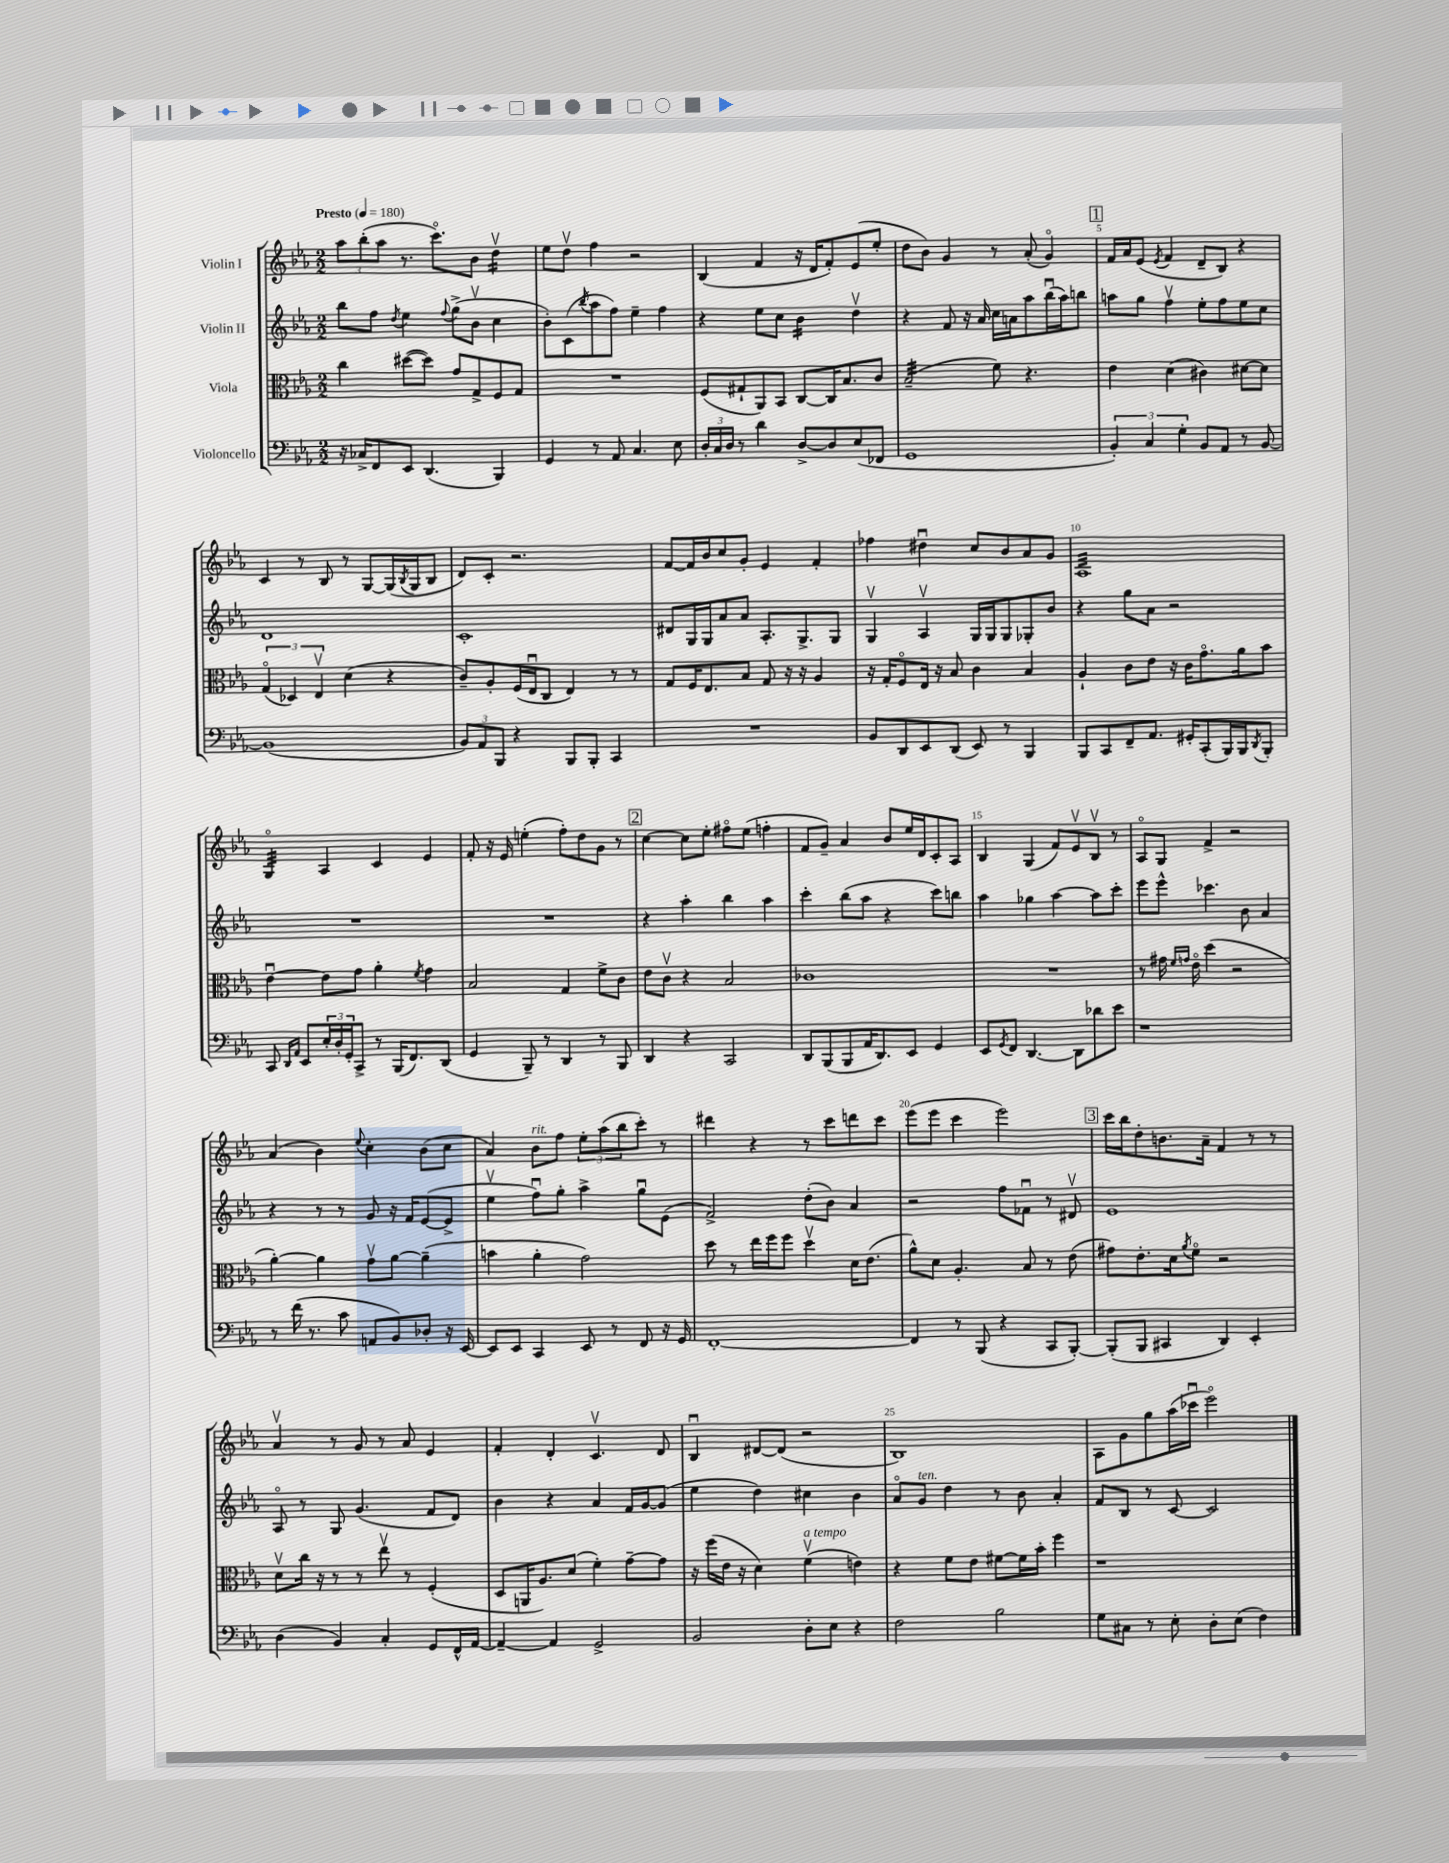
<<
\new StaffGroup <<
\new Staff = "s0" \with { instrumentName = "Violin I" } {
    \clef treble \key ees \major \numericTimeSignature \time 2/2 \tempo "Presto" 4 = 180
    \tuplet 3/2 { aes''8 bes''8-.( aes''8 } r8. c'''8.\flageolet) bes'8 d''4:16\upbow |
    ees''8 d''8\upbow f''4 r2 |
    bes4( f'4 r16 d'16 f'8-.) ees'8( ees''8-. |
    d''8 bes'8) g'4 r8 aes'8-.( g'4\flageolet) |
    \mark \markup { \box "1" } f'16 aes'16 ees'8( \acciaccatura { ees'8 } f'4 d'8-- bes8) r4 |
    c'4 r8 bes8 r8 g8~ g16( \acciaccatura { bes8 } g16 bes8 |
    d'8) c'8-. r2. |
    f'8~ f'16 bes'16 c''8 g'8-. ees'4 f'4-. |
    fes''4 dis''4\downbow c''8 bes'8 aes'8 g'8 |
    aes1:32 |
    g4:32\flageolet aes4 c'4 ees'4 |
    f'8-. r16 ees'16 e''4-.( f''8-.) d''8 g'8 r8 |
    \mark \markup { \box "2" } c''4~ c''8 ees''8-. fis''8\flageolet ees''8( f''4-. |
    f'8 g'8--) aes'4 bes'8 ees''16 d'16 c'8-. aes8 |
    bes4 g4( f'8) ees'8\upbow bes8\upbow r8 |
    aes8\flageolet g8 f'4-> r2 |
    aes'4( bes'4) \appoggiatura { ees''8 } c''4-. bes'8( c''8 |
    aes'4) bes'8^\markup { \italic "rit." } f''8 \tuplet 3/2 { ees''8-. aes''8( bes''8 } c'''8-.) r8 |
    dis'''4 r4 r8 c'''8 d'''8 c'''8 |
    ees'''8( ees'''8 c'''4 ees'''2) |
    \mark \markup { \box "3" } c'''16 bes''16 d''8-. b'8. aes'16-- f'4 r8 r8 |
    aes'4\upbow r8 g'8 r8 aes'8 ees'4 |
    f'4-. d'4-. c'4.\upbow d'8 |
    bes4\downbow dis'8~ dis'8( r2 |
    bes1) |
    aes8 g'8 g''8 aes''16( ces'''16\downbow ees'''2\flageolet) \bar "|." |
}
\new Staff = "s1" \with { instrumentName = "Violin II" } {
    \clef treble \key ees \major \numericTimeSignature \time 2/2
    bes''8 f''8 \acciaccatura { d''8 } ees''4 \appoggiatura { f''8 } g''8->( bes'8\upbow c''4 |
    bes'8-.) c'8( \acciaccatura { bes''8 } aes''8 f''8) ees''4-- f''4 |
    r4 ees''8 c''8 bes'4:16 d''4\upbow |
    r4 f'8 r16 aes'16 c''16 a'16 aes''8 bes''16\downbow( aes''16) b''8 |
    \mark \markup { \box "1" } a''8 g''8 f''4\upbow ees''8-. f''8 ees''8 c''8 |
    d'1 |
    c'1-. |
    dis'8 g16 g16 aes'8 aes'8 aes8.-. g8.-> g8 |
    g4\upbow aes4\upbow g16 g16 g8 ges8-. bes'8 |
    r4 g''8 aes'8 r2 |
    R1 |
    R1 |
    \mark \markup { \box "2" } r4 aes''4-. bes''4 aes''4 |
    c'''4-. bes''8( aes''8 r4 c'''8) b''8 |
    aes''4 ges''4 aes''4~ aes''8 c'''8-. |
    ees'''8 ees'''8-^ ces'''4. bes'8 aes'4 |
    r4 r8 r8 g'8 r16 f'16 ees'8~( ees'8-> |
    ees''4\upbow f''8\downbow) g''8-. aes''4-> g''8\downbow ees'8( |
    f'2->) d''8-.( bes'8) aes'4 |
    r2 f''8 fes'8\downbow r8 dis'8\upbow |
    \mark \markup { \box "3" } ees'1 |
    aes8\flageolet r8 g8 g'4.( f'8 d'8) |
    bes'4 r4 aes'4 f'16 g'16~ g'8( |
    ees''4 d''4) cis''4 bes'4 |
    aes'8\flageolet g'8^\markup { \italic "ten." } d''4 r8 bes'8 aes'4-. |
    f'8 bes8 r8 c'8~ c'2 \bar "|." |
}
\new Staff = "s2" \with { instrumentName = "Viola" } {
    \clef alto \key ees \major \numericTimeSignature \time 2/2
    c''4 dis''8~( dis''8) g'8 g8-> f8 g8 |
    R1 |
    f8( gis8-! aes,8) bes,8 c8~ c16 bes8. c'8 |
    bes2:32--( f'8) r4. |
    \mark \markup { \box "1" } ees'4 d'4( cis'4) dis'8~ dis'8 |
    \tuplet 3/2 { g4\flageolet( des4) ees4\upbow } d'4( r4 |
    c'8--) aes8-. f16( ees16\downbow c8 ees4) r8 r8 |
    g8 f16 ees8. bes8 g8 r16 r16 aes4 |
    r16 g16-. f8\flageolet ees16 r16 bes8 c'4 bes4 |
    aes4-! c'8 ees'8 r16 c'16 g'8.\flageolet aes'16 bes'8 |
    ees'4~\downbow ees'8 g'8 aes'4-. \acciaccatura { f'8 } g'4 |
    bes2 g4 f'8-> c'8 |
    \mark \markup { \box "2" } ees'8 c'8\upbow r4 bes2 |
    ces'1 |
    R1 |
    r8 gis'16 \grace { f'16 g'16 } ees'16\flageolet d''4( r2 |
    aes'4~-.) aes'4 g'8\upbow aes'8~ aes'4--( |
    b'4 aes'4-. g'2) |
    d''8 r8 ees''16 f''16 f''8 d''4\upbow d'16 ees'8.( |
    aes'8-^) d'8 aes4.-. bes8 r8 ees'8( |
    \mark \markup { \box "3" } gis'8) ees'8.-. d'16 \acciaccatura { aes'8 } f'8\flageolet r2 |
    d'8\upbow c''16 r16 r8 r8 ees''8\upbow r8 f4-.( |
    d8 a,16 aes8.) d'8( f'4-.) g'8~-- g'8 |
    r16 f''16( ees'16 r16 d'4) f'4\upbow^\markup { \italic "a tempo" }( e'4) |
    r4 f'8 ees'8 fis'8~ fis'16 bes'16-. f''4 |
    r1 \bar "|." |
}
\new Staff = "s3" \with { instrumentName = "Violoncello" } {
    \clef bass \key ees \major \numericTimeSignature \time 2/2
    r16 ces16-> f,8 ees,8 d,4.( bes,,4) |
    g,4 r8 aes,8 c4. ees8 |
    \tuplet 3/2 { d16-. c16 d16 } r8 d'4 d8~-> d8 ees8( fes,8 |
    g,1 |
    \mark \markup { \box "1" } \tuplet 3/2 { bes,4-.) c4 g4-. } bes,8 aes,8 r8 bes,8~ |
    bes,1( |
    \tuplet 3/2 { bes,8) aes,8 bes,,8 } r4 bes,,8 bes,,8-. c,4 |
    R1 |
    bes,8 d,8 ees,8 d,8( ees,8) r8 bes,,4 |
    bes,,8 c,8 f,8-- aes,8. gis,16-. c,8-.( bes,,16) bes,,16 \acciaccatura { d,8 } bes,,8-. |
    c,8 \grace { d,16 aes,16 } ees,8 \tuplet 3/2 { ees16-. d16-. g,16-. } c,8-> r8 bes,,16( f,8.) d,8( |
    g,4 bes,,8--) r8 d,4 r8 bes,,8 |
    \mark \markup { \box "2" } d,4 r4 c,2 |
    d,8 bes,,8( bes,,8 aes,16 d,8.) ees,8 g,4 |
    ees,8 \acciaccatura { g,8 } f,8 d,4.~ d,8 des'8 ees'8 |
    r1 |
    r8 f'16( r8. c'8 a,8 bes,8) des8-. r16 ees,16~ |
    ees,8 ees,8 c,4 ees,8 r8 f,8 r16 g,16 |
    f,1~-. |
    f,4 r8 bes,,8( r4 c,8 bes,,8~-.) |
    \mark \markup { \box "3" } bes,,8-.( bes,,8 cis,4 d,4) ees,4-. |
    d4( bes,4) c4-. g,8 f,16-^ aes,16~ |
    aes,4~-- aes,4 g,2-> |
    bes,2 d8-. ees8 r4 |
    f2 bes2 |
    g8 cis8 r8 ees8-. d8-. ees8( f4) \bar "|." |
}
>>
>>
\layout { \context { \Score \override BarNumber.break-visibility = ##(#f #t #t) barNumberVisibility = #(every-nth-bar-number-visible 5) } }
